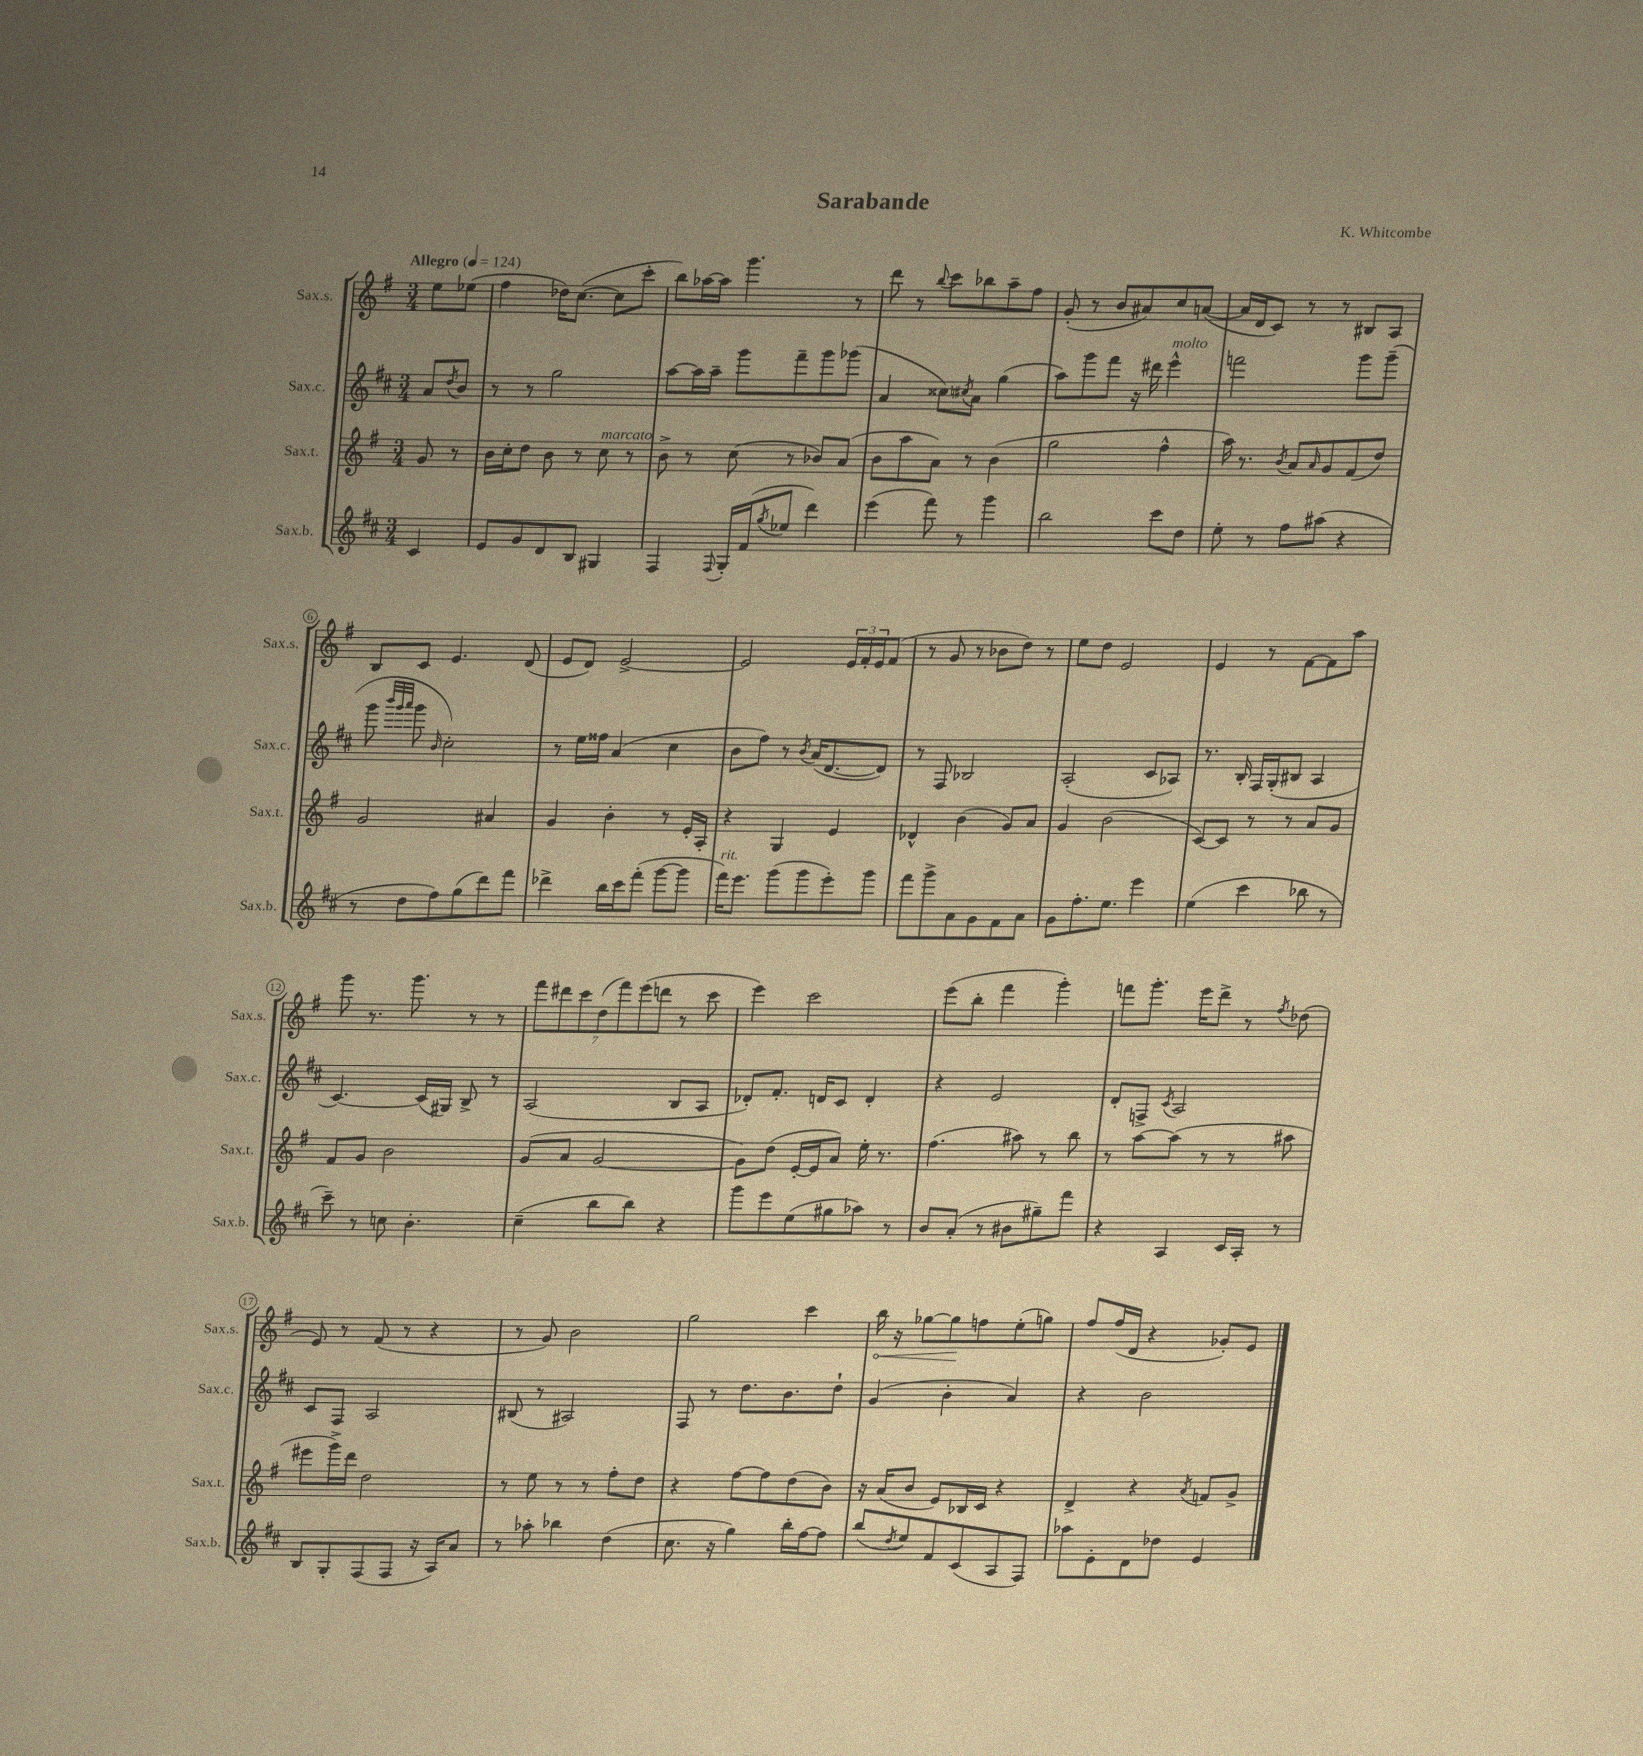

**kern	**kern	**kern	**kern
*staff4	*staff3	*staff2	*staff1
*clefG2	*clefG2	*clefG2	*clefG2
*k[f#c#]	*k[f#]	*k[f#c#]	*k[f#]
*M3/4	*M3/4	*M3/4	*M3/4
*MM124	*MM124	*MM124	*MM124
4c#/	8g/	8a/L	8ee\L
.	.	8qdd/	.
.	8r	8b/J	(8ee-\J
=	=	=	=
8e/L	16b\LL	8r	4ff#\
.	16cc'\J	.	.
8g/	8dd\J	8r	.
8d/	8b\	2gg\	16dd-\LK)
.	.	.	([8.cc\J
8B/J	8r	.	.
4G#/	8cc\	.	8cc\]L
.	8r	.	8ccc'\J
=	=	=	=
4F#/	8b^\	[8aa\L	8bb\L)
.	8r	16aa\]L	[16aa-\L
.	.	16aa~\JJ	16aa-\]JJ
8qqF#/	.	.	.
16G'/LL	(8cc\	8ggg\L	4.ggg\
(16f#/J	.	.	.
8qgg/	.	.	.
8ee-/J	8r	8fff#~\	.
4ddd\)	8b-/L)	8ggg\	.
.	(8a/J	(8ggg-\J	8r
=	=	=	=
(4eee\	8b\L	4a/	8ddd\
.	8aa\	.	8r
.	.	.	8qqbb/
8fff#\)	8a\J)	8cc##\L)	8ccc\L
.	.	8qcc#/	.
8r	8r	8a\J	8bb-\
4ggg\	(4b\	(4gg\	8aa~\
.	.	.	8ff#\J
=	=	=	=
2bb\	2gg\	8aa\L)	(8g'/
.	.	8ggg\	8r
.	.	8fff#\J	8b/L
.	.	16r	8a#/)
.	.	16ddd#\	.
8ccc#\L	4ff#^^\	4eee^^\	8cc/
8dd\J	.	.	([8a/J
=	=	=	=
8ee'\	16aa\)	2fff\	16a/]LL
.	8.r	.	16d/J
8r	.	.	8c/J)
.	8qb/	.	.
8ff#\L	8a/L	.	8r
.	16qqa/	.	.
(8aa#\J	8g/	.	8r
4r	(8f#/	8ggg\L	8B#/L
.	8dd/J)	(8ggg~\J	8A/J
=	=	=	=
8r	2g/	8ggg\	8B/L
.	.	32qqbbb/LLL	.
.	.	32qqggg/	.
.	.	32qqaaa/JJJ	.
8dd\L	.	8ggg\	8c/J
.	.	16qqb/	.
8ff#\)	.	2cc#'\)	4.e/
(8gg\	.	.	.
8ddd\)	4a#/	.	.
8fff#\J	.	.	(8d/
=	=	=	=
4ddd-^\	4g/	8r	8e/L
.	.	16ee\LL	8d/J)
.	.	16ff##\JJ	.
16bb\LL	4b'\	(4a/	[2e^/
16ccc#\J	.	.	.
(8fff#'\J	.	.	.
[8ggg\L	8r	4cc#\	.
8ggg\]J	16e'/LL	.	.
.	16A'/JJ	.	.
=	=	=	=
16fff#\LK)	4r	8b\L	2e/]
8.eee\J	.	.	.
.	.	8ff#\J)	.
(8ggg\L	4G/	8r	.
.	.	8qb/	.
8ggg\	.	(16a/LK	.
.	.	[8.d/	.
8eee'\)	4e/	.	24e/LL
.	.	.	24f#'/
.	.	.	24e/J
8ggg\J	.	8d/]J)	(8f#/J
=	=	=	=
8fff#\L	4d-^^/	8r	8r
8ggg^\	.	8F#/	8g/
8a\	(4b\	2B-/	8r
8g\	.	.	8b-\L
8f#\	8g/L)	.	8dd\J)
8a\J	8a/J	.	8r
=	=	=	=
8g\L	4g/	(2A'/	8ee\L
8.ff#'\	.	.	8dd\J
.	(2b\	.	2e/
8.ee\J	.	.	.
4eee\	.	8c#/L	.
.	.	8A-/J)	.
=	=	=	=
(4ee\	[8c/L)	8.r	4e/
.	8c/]J	.	.
.	.	16B'/	.
4ccc#\	8r	16F#/LL	8r
.	.	(16G'/J	.
.	8r	8B#/J	[8f#\L
8bb-\	8a/L	4A/	8f#\]
8r	8g/J	.	8aa\J
=	=	=	=
8ccc#~\)	8f#/L	[4.c#/)	8ggg\
8r	8g/J	.	8.r
8cc\	2b\	.	.
.	.	.	8.ggg\
4.b'\	.	(16c#/]LL	.
.	.	16G#/JJ)	.
.	.	8B^/	8r
.	.	8r	8r
=	=	=	=
(4cc#~\	(8g/L	(2A/	14fff#\L
.	.	.	14ddd#\
.	8a/J	.	.
.	.	.	14ccc\
.	.	.	(14dd\
8bb\L	[2g/	.	.
.	.	.	14fff#\)
.	.	.	(14eee\
8bb\J)	.	.	.
.	.	.	14ddd\J
4r	.	8B/L	8r
.	.	8A/J	8ccc\
=	=	=	=
8ggg\L	8g\]L)	8d-'/L)	4eee\)
8eee\	(8dd\J	8.f#'/J	.
(8ee\	[16e'/LL	.	2ccc\
.	16e/]J	16d/LK	.
8gg#\	8a/J)	8c#/J	.
8aa-\J)	16ee'\	4d'/	.
.	8.r	.	.
8r	.	.	.
=	=	=	=
8b/L	(4.ff#\	4r	(8eee\L
(8a'/J	.	.	8bb'\J
8r	.	2e/	4fff#\
8b#\L	8aa#\)	.	.
8gg#~\)	8r	.	4ggg'\)
8fff#\J	8bb\	.	.
=	=	=	=
4r	8r	8d'/L	8fff\L
.	[8aa\L	8F^/J	8.ggg'\J
.	.	8qc#/	.
4A/	(8aa\]J	2A/	.
.	.	.	16eee\LK
.	8r	.	8ddd^\J
16c#/LL	8r	.	8r
16A'/JJ	.	.	.
.	.	.	8qff#/
8r	8aa#\	.	(8dd-\
=	=	=	=
8B/L	8eee#\L	8c#/L	8e/)
8G'/	16ggg^\L)	8F#/J	8r
.	16ddd\JJ	.	.
(8F#/	2dd\	2A/	(8f#/
8F#/J	.	.	8r
16r	.	.	4r
16A/LK)	.	.	.
8a/J	.	.	.
=	=	=	=
8r	8r	(8B#/	8r
8aa-'\	8ee\	8r	8g/)
4bb-\	8r	2A#/)	2b\
.	8r	.	.
(4dd\	8ff#'\L	.	.
.	8dd\J	.	.
=	=	=	=
8.cc#\	4r	8F#/	2gg\
.	.	8r	.
16r	.	.	.
4gg\)	[8ff#\L	8.dd\L	.
.	8ff#\]	.	.
.	.	8.b\	.
16bb'\LL	(8dd\	.	4ccc\
[16ff#\J	.	.	.
8ff#\]J	8b\J)	8dd`\J	.
=	=	=	=
(8bb/L	16r	(4g/	16bb\
.	(16a/LK	.	16r
8qdd/	.	.	.
8ee/)	8b/J	.	[8gg-\L
8f#/	8e/L)	4b'\	8gg-\]
(8c#/	16B-/L	.	8ff\
.	16c/JJ	.	.
8A/	4r	4a/)	(8ee'\
8F#/J)	.	.	8gg\J)
=	=	=	=
8aa-\L	4d^/	4r	8ff#/L
8e'\	.	.	(16ff#/L
.	.	.	16d/JJ
8d\	4r	2b\	4r
8dd-\J	.	.	.
.	8qa/	.	.
4e/	8f/L	.	8g-'/L)
.	8g^/J	.	8e/J
==	==	==	==
*-	*-	*-	*-
